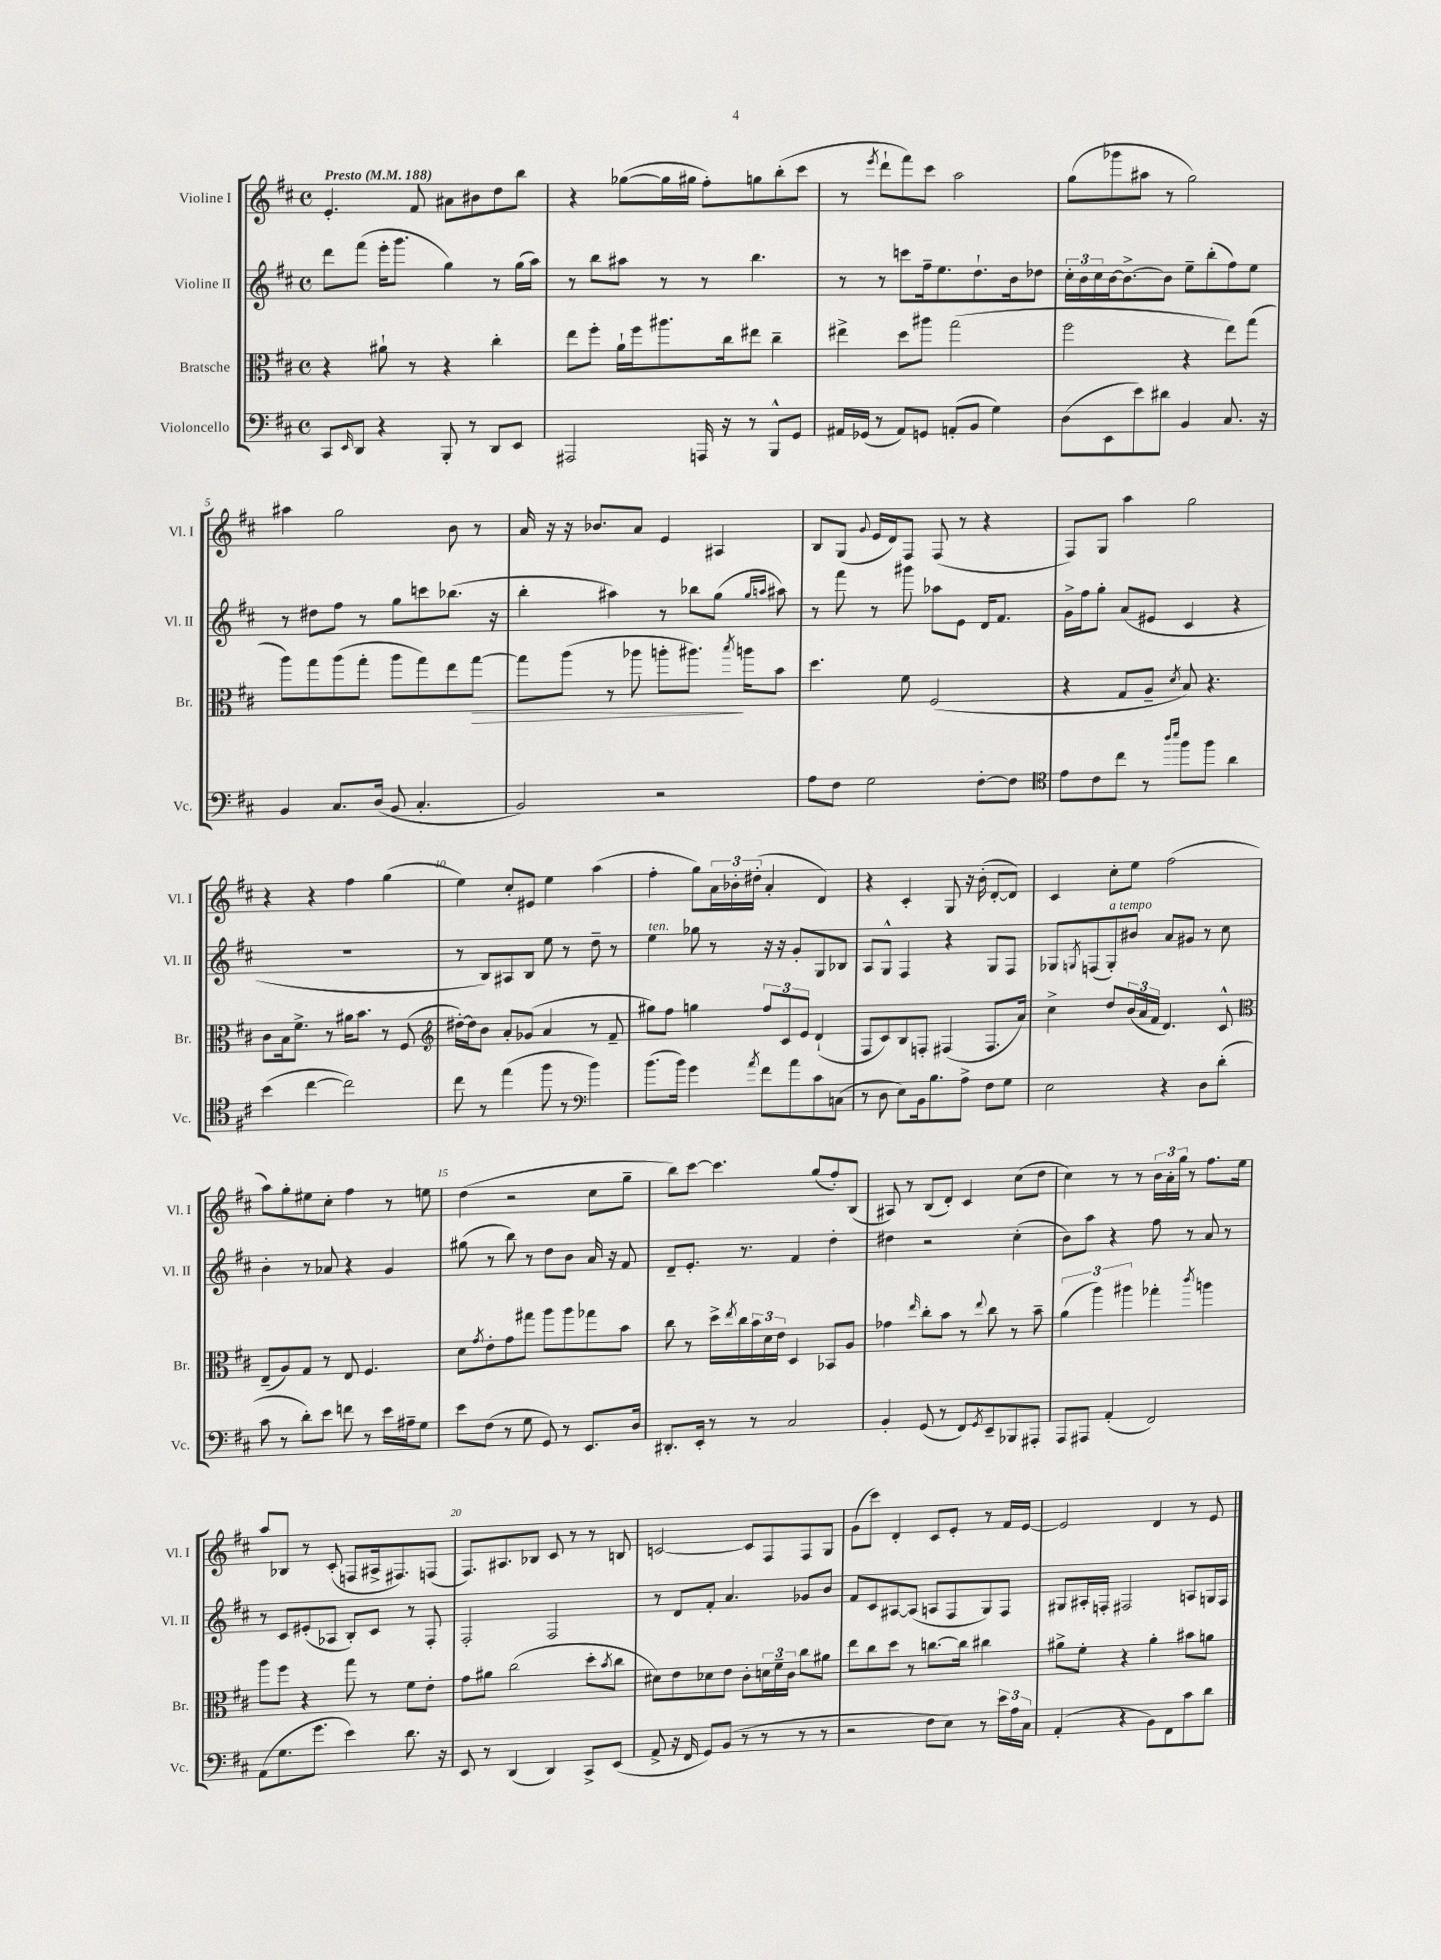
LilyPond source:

<<
\new StaffGroup <<
\new Staff = "s0" \with { instrumentName = "Violine I" shortInstrumentName = "Vl. I" } {
    \clef treble \key d \major \defaultTimeSignature \time 4/4 \tempo "Presto" 4 = 188
    e'4.-. fis'8 ais'8 bis'8 d''8 b''8 |
    r4 ges''8~( ges''16 gis''16 fis''8-.) g''8 b''8-.( cis'''8 |
    r8 \acciaccatura { e'''8 } d'''8-! fis'''8) cis'''8 a''2 |
    g''8( ges'''8 ais''8 r8 g''2) |
    ais''4 g''2 b'8 r8 |
    a'16 r16 r16 bes'8. a'8 e'4 ais4 |
    b8 g8( \appoggiatura { g'8 } e'16 d'16) fis8 fis8( r8 r4 |
    fis8) g8 a''4 g''2 |
    r4 r4 fis''4 g''4( |
    e''4) cis''8-. eis'8 e''4 a''4( |
    fis''4-. g''8) \tuplet 3/2 { a'16 bes'16-. dis''16-.( } a'4-. d'4) |
    r4 cis'4-. g8 r16 b'16-.( d'8~-. d'8) |
    cis'4 cis''8-. e''8 fis''2( |
    a''8) g''8-. eis''8 cis''8-. fis''4 r8 e''8 |
    d''4( r2 cis''8 g''8-- |
    b''8) cis'''8~ cis'''4. g''8( fis''8-.) b8( |
    ais8) r8 b8( d'8-.) cis'4 cis''8( d''8 |
    cis''4) r8 r8 \tuplet 3/2 { b'16 a'16-. g''16 } r8 fis''8. e''16 |
    a''8 bes8 r8 cis'8-.( f8 ais16-> fis8.) f8( |
    fis8.) ais8. bes8 cis'8 r8 r8 b8 |
    c'2~ c'8 fis8 fis8 g8 |
    g'8( cis'''8) d'4-. cis'8 e'8-. r8 fis'16 e'16~ |
    e'2 d'4 r8 e'8 \bar "|." |
}
\new Staff = "s1" \with { instrumentName = "Violine II" shortInstrumentName = "Vl. II" } {
    \clef treble \key d \major \defaultTimeSignature \time 4/4
    d'''8 fis'''8( e'''16-. g'''8. g''4) r8 g''16( a''16) |
    r8 b''8 ais''8 r8 r8 b''4. |
    r8 r8 c'''8 fis''16-- e''8. d''8.-! b'16 des''8 |
    \tuplet 3/2 { cis''16-. b'16 cis''16 } b'16~ b'8.~-> b'8 e''8-- b''8-.( fis''8) e''8 |
    r8 dis''8 fis''8 r8 g''8 c'''8 bes''8.( r16 |
    b''4-. ais''4) r8 bes''8 g''8( \grace { g''16 a''16 } ais''8) |
    r8 fis'''8 r8 gis'''8 aes''8 e'8 d'16 fis'8. |
    g'16-> fis''16 g''8-. a'8( eis'8 cis'4 r4 |
    R1 |
    r8 b8) ais8 b8 e''8 r8 d''8-- r8 |
    e''4^\markup { \italic "ten." } ges''8 r8 r16 r16 g'8-. g8 bes8 |
    a8 g8-^ fis4 r4 g8 fis8 |
    ges8 \acciaccatura { g8 } f8( g8-.^\markup { \italic "a tempo" }) bis'8 a'8 gis'8 r8 cis''8 |
    b'4-. r8 aes'8 r4 g'4 |
    gis''8( r8 b''8) r8 d''8 b'8 a'16 r16 fis'8 |
    d'8-- e'8.-. r8. fis'4 d''4-. |
    dis''4 r2 cis''4-.( |
    b'8) a''8 r4 fis''8 r8 a'8 r8 |
    r8 cis'8 eis'8-.( aes8 b8-.) cis'8 r8 fis8-. |
    fis2-. fis2 |
    r8 d'8 fis'8-. a'4. ges'8 b'8 |
    fis'8 cis'8 ais8~ ais8( a8 fis8 g8) fis8 |
    gis8 ais16-. f16-. fis2 a8 g16 fis16 \bar "|." |
}
\new Staff = "s2" \with { instrumentName = "Bratsche" shortInstrumentName = "Br." } {
    \clef alto \key d \major \defaultTimeSignature \time 4/4
    r4 ais'8-! r8 r4 cis''4-. |
    e''8 fis''8-. a'16-! fis''16 ais''8. cis''16 eis''8 cis''4-- |
    eis''4-> d''8 ais''8 g''2( |
    fis''2 r4 e''8) g''8( |
    a''8) g''8 a''8( g''8-. a''8 g''8) e''8 g''8~\> |
    g''8 a''8( r8 aes''8 a''8-. ais''8.\!) \acciaccatura { b''8 } a''16 b'8 |
    d''4. fis'8 fis2( |
    r4 g8 a8-- \acciaccatura { d'8 } b8) r4. |
    cis'8 b16 fis'8.-> r8 ais'16 b'8. r8 fis8( |
    \clef treble dis''16~-.) dis''16 b'8 a'8-. ges'8( a'4 r8 fis'8-- |
    gis''8) fis''8 g''4 \tuplet 3/2 { fis''8 cis'8 e'8 } d'4-!( |
    fis8 cis'8) b8 f8-. fis4( fis8. a'16) |
    cis''4-> d''8 \tuplet 3/2 { b'16( a'16 fis'16 } d'4.) cis'8-^ |
    \clef alto e8--( a8) g8 r8 e8 fis4. |
    d'8 \acciaccatura { g'8 } e'8-. g'8 gis''8 a''8 a''8 ges''8 b'8 |
    cis''8 r8 d''16-> \acciaccatura { e''8 } cis''16 \tuplet 3/2 { b'16 d'16 e'16 } d4 bes,8 a8 |
    ges'4 \grace { e''16 } cis''8-. b'8 r8 \appoggiatura { e''8 } cis''8 r8 b'8-- |
    \tuplet 3/2 { a'4( a''4) ais''4 } ges''4-. \acciaccatura { cis'''8 } a''4 |
    a''8 fis''8 r4 g''8 r8 fis'8 e'8-. |
    g'8 ais'8 cis''2( d''8-. \acciaccatura { b'8 } cis''8 |
    dis'8) e'8 des'8 e'8 cis'8-. \tuplet 3/2 { d'16 fis'16-- cis'16 } cis''8 ais'8 |
    e''8 cis''8 d''8 r8 c''8.~ c''16 cis''4 |
    ais'8-> fis'8-. r4 ais'4-. bis'8 a'8 \bar "|." |
}
\new Staff = "s3" \with { instrumentName = "Violoncello" shortInstrumentName = "Vc." } {
    \clef bass \key d \major \defaultTimeSignature \time 4/4
    cis,8 \grace { e,16 } d,8 r4 b,,8-. r8 d,8 e,8 |
    ais,,2 a,,16 r16 r8 b,,8-^ g,8 |
    ais,16 ges,16( r8 ais,8) g,8 a,8-.( b,8 g4) |
    d8( e,8 e'8) dis'8 b,4 cis8. r16 |
    b,4 cis8. d16( b,8 cis4.-. |
    b,2) r2 |
    a8 fis8 g2 fis8~-. fis8 |
    \clef tenor e'8 cis'8 cis''8 r8 \grace { a''16 b''16 } fis''8 fis''8 a'4 |
    b'4( cis''4~ cis''2) |
    cis''8 r8 e''4( fis''8 r8 \clef bass b'4) |
    b'8.( b'16) g'4 \acciaccatura { a'8 } fis'8 a'8 cis'8 c8( |
    r8 d8 e8) b,16 b8. a8-> fis8 g8 |
    e2 r4 d8 d'8-.( |
    cis'8 r8 d'8-.) e'8 f'8 r8 e'16 ais16-- g8 |
    e'8 fis8( r8 g8 g,8) r8 e,8. d16 |
    dis,8.-. e,16-. r8 r8 cis2 |
    b,4-. g,8( r8 fis,8) \acciaccatura { g,8 } e,8-- bes,,8 ais,,8-. |
    a,,8 ais,,8 a,4-.( fis,2) |
    a,8( g8. g'8. e'4) d'8. r16 |
    e,8 r8 d,4( d,4) cis,8-> e,8( |
    a,8-> r16 fis,16 g,8) b,8( r8 r8 r8 r8 |
    r2 fis8 e8) r8 \tuplet 3/2 { e'16 a16 cis16 } |
    a,4-.( r4 b,8) fis,8 cis'8 d'8 \bar "|." |
}
>>
>>
\layout { \context { \Score \override BarNumber.break-visibility = ##(#f #t #t) barNumberVisibility = #(every-nth-bar-number-visible 5) } }
